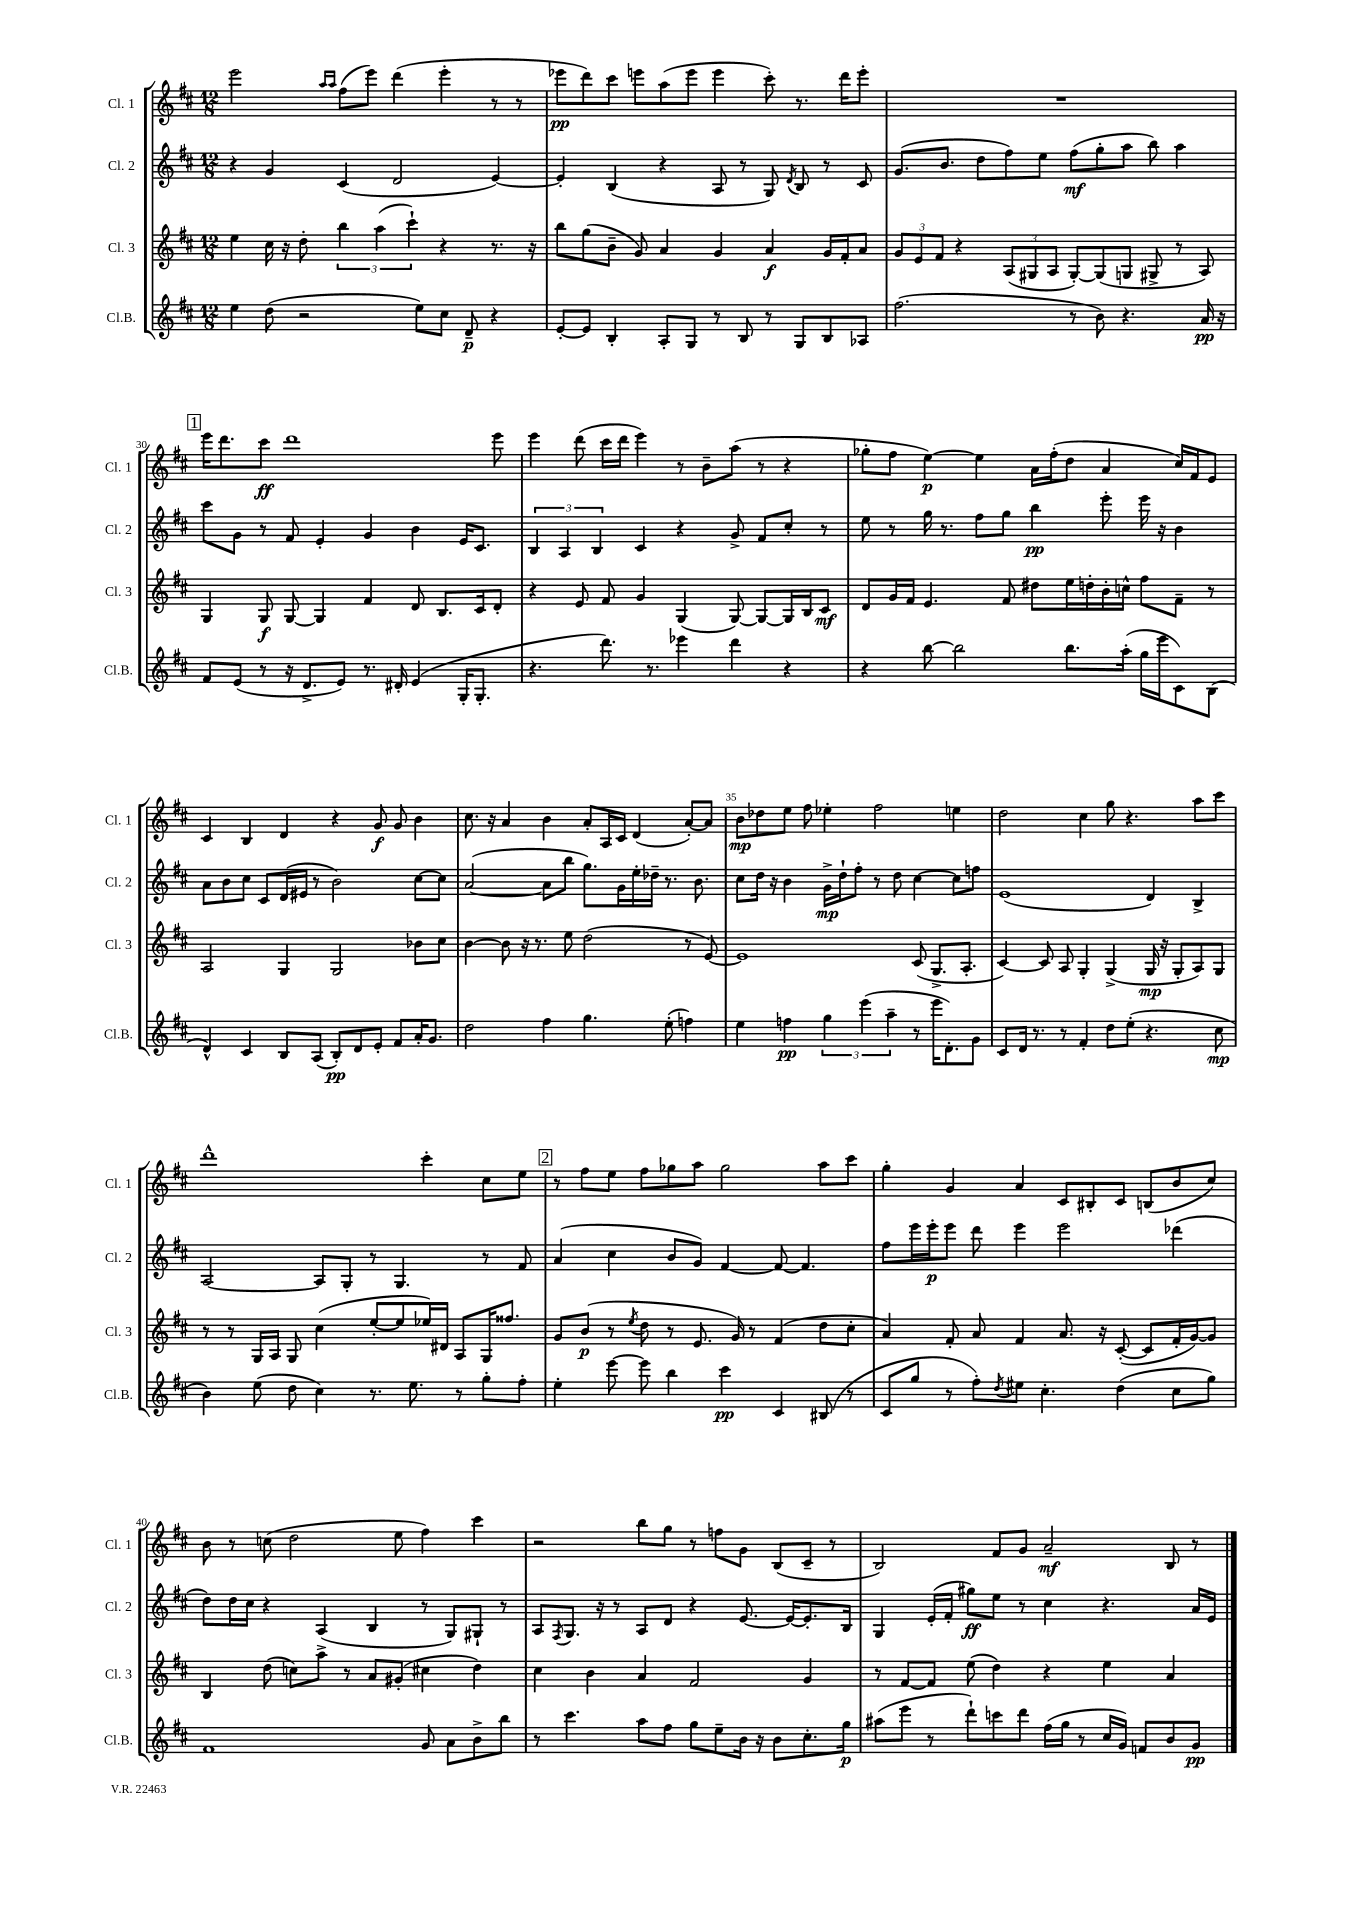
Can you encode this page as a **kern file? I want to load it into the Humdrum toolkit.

**kern	**kern	**kern	**kern
*staff4	*staff3	*staff2	*staff1
*clefG2	*clefG2	*clefG2	*clefG2
*k[f#c#]	*k[f#c#]	*k[f#c#]	*k[f#c#]
*M12/8	*M12/8	*M12/8	*M12/8
4ee	4ee	4r	2eee
(8dd	16cc#	4g	.
.	16r	.	.
2r	8dd'	.	.
.	.	.	16qqaa
.	.	.	16qqaa
.	6bb	(4c#	(8ff#
.	.	.	8eee)
.	(6aa	.	.
.	.	2d	(4ddd
.	6ccc#`)	.	.
8ee)	.	.	.
8cc#	4r	.	4eee'
8d~	.	.	.
4r	8.r	[4e)	8r
.	.	.	8r
.	16r	.	.
=	=	=	=
[8e'	8bb	4e']	8eee-
8e]	(8gg	.	8ddd)
4B'	8b~	(4B	8ccc#
.	8g)	.	8eee
8A'	4a	4r	(8aa
8G	.	.	8eee
8r	4g	8A	4eee
8B	.	8r	.
8r	4a	8G)	8ccc#')
.	.	8qd	.
8G	.	8B	8.r
8B	16g	8r	.
.	16f#'	.	16ddd
8A-	8a	8c#	8eee'
=	=	=	=
(2.ff#	12g	(8.g	1.r
.	12e	.	.
.	12f#	.	.
.	.	8.b	.
.	4r	.	.
.	.	8dd	.
.	(12A	8ff#)	.
.	12G#	.	.
.	.	8ee	.
.	12A	.	.
8r	[8G#')	(8ff#	.
8b)	(8G#]	8gg'	.
4.r	8G	8aa	.
.	8G#^	8bb)	.
.	8r	4aa	.
16a	8A)	.	.
16r	.	.	.
=	=	=	=
8f#	4G	8ccc#	16eee
.	.	.	8.ddd
(8e	.	8g	.
8r	8G	8r	8ccc#
16r	[8G	8f#	1ddd
8.d^	.	.	.
.	4G]	4e'	.
8e)	.	.	.
8.r	4f#	4g	.
16d#'	.	.	.
(4e	8d	4b	.
.	8.B	.	.
16G'	.	16e	.
8.G'	16c#	8.c#	.
.	8d'	.	8eee
=	=	=	=
4.r	4r	6B	4eee
.	.	6A	.
.	8e	.	(8ddd
.	.	6B	.
8.ddd)	8f#	.	16ccc#
.	.	.	16ddd
.	4g	4c#	4eee)
8.r	.	.	.
4eee-	(4G	4r	8r
.	.	.	8b~
4ddd	[8G)	8g^	(8aa
.	8G_	8f#	8r
4r	16G]	8cc#'	4r
.	16B	.	.
.	8c#	8r	.
=	=	=	=
4r	8d	8ee	8gg-'
.	16g	8r	8ff#
.	16f#	.	.
[8bb	4.e	16gg	[4ee)
.	.	8.r	.
2bb]	.	.	.
.	.	8ff#	4ee]
.	8f#	8gg	.
.	8dd#	4bb	16a
.	.	.	(16ff#'
8.bb	16ee	.	8dd
.	16dd'	.	.
.	16b'	8eee'	4a
(16aa'	16cc^^	.	.
16gg	8ff#	16eee	.
16eee	.	16r	.
8c#)	8f#~	4b	16cc#)
.	.	.	16f#
(8B	8r	.	8e
=	=	=	=
4d^^)	2A	8a	4c#
.	.	8b	.
4c#	.	8cc#	4B
.	.	8c#	.
8B	4G	(16d	4d
.	.	16e#	.
(8A	.	8r	.
8B')	2G	2b)	4r
8d	.	.	.
8e'	.	.	8g
8f#	.	.	8g
16a'	8b-	[8cc#	4b
8.g	.	.	.
.	8cc#	8cc#]	.
=	=	=	=
2dd	[4b	([2a	8.cc#
.	.	.	16r
.	8b]	.	4a
.	16r	.	.
.	8.r	.	.
4ff#	.	8a]	4b
.	8ee	8bb	.
4.gg	(2dd	8.gg)	8a'
.	.	.	16A
.	.	16g	16c#
.	.	16ee'	(4d
.	.	16dd-~	.
(8ee'	.	8.r	.
4ff)	8r	.	[8a')
.	.	8.b	.
.	[8e)	.	8a]
=	=	=	=
4ee	1e]	8cc#	8b
.	.	16dd	8dd-
.	.	16r	.
4ff	.	4b	8ee
.	.	.	8ff#
6gg	.	16g^	4ee-'
.	.	16dd`	.
.	.	8ff#'	.
(6eee	.	.	.
.	.	8r	2ff#
6aa~	.	.	.
.	.	8dd	.
8r	(8c#	[4cc#	.
16eee	8.G^	.	.
8.d')	.	.	.
.	.	8cc#]	4ee
.	8.A'	.	.
8g	.	8ff	.
=	=	=	=
8c#	[4c#)	(1e	2dd
16d	.	.	.
8.r	.	.	.
.	8c#]	.	.
8r	8A	.	.
4f#'	4G'	.	4cc#
8dd	(4G^	.	8gg
(8ee'	.	.	4.r
4.r	16G	4d)	.
.	16r	.	.
.	8G'	.	.
.	8A)	4B^	8aa
8cc#	8G	.	8ccc#
=	=	=	=
4b)	8r	[2A	1ddd^^
.	8r	.	.
(8ee	16G	.	.
.	16A	.	.
8dd	8G	.	.
4cc#)	(4cc#	8A]	.
.	.	8G'	.
8.r	[8ee'	8r	.
.	8ee]	4.G	.
8.ee	.	.	.
.	16ee-)	.	4ccc#'
.	16d#	.	.
8r	8A	.	.
8gg'	16G	8r	8cc#
.	8.ff##	.	.
8ff#'	.	8f#	8ee
=	=	=	=
4ee'	8g	(4a	8r
.	(8b	.	8ff#
[8eee	8r	4cc#	8ee
.	8qee	.	.
8eee]	8dd	.	8ff#
4bb	8r	8b	8gg-
.	8.e	8g)	8aa
4ccc#	.	[4f#	2gg-
.	16g)	.	.
.	8r	.	.
4c#	(4f#	8f#_	.
.	.	4.f#]	.
(8B#	8dd	.	8aa
8r	8cc#'	.	8ccc#
=	=	=	=
8c#	4a)	8ff#	4gg'
8gg	.	16eee	.
.	.	16eee'	.
8r	8f#'	8eee	4g
8ff#')	8a	8ddd	.
8qdd	.	.	.
8ee#	4f#	4eee	4a
4.cc#'	.	.	.
.	8.a	2eee	8c#
.	.	.	8B#'
.	16r	.	.
(4dd	([8c#'	.	8c#
.	8c#]	.	(8B
8cc#	16f#'	(4ddd-	8b
.	[16g)	.	.
8gg)	8g]	.	8cc#)
=	=	=	=
1f#	4B	8dd)	8b
.	.	16dd	8r
.	.	16cc#	.
.	(8dd	4r	(8cc
.	8cc)	.	2dd
.	8aa^	(4A	.
.	8r	.	.
.	8a	4B	.
.	(8g#'	.	8ee
8g	4cc#	8r	4ff#)
8a	.	8G)	.
8b^	4dd)	8G#`	4ccc#
8bb	.	8r	.
=	=	=	=
8r	4cc#	8A	2r
.	.	8qF#	.
4.ccc#	.	8.G	.
.	4b	.	.
.	.	16r	.
.	.	8r	.
8aa	4a	8A	8bb
8ff#	.	8d	8gg
8gg	2f#	4r	8r
8ee~	.	.	8ff
16b	.	[8.e	8g
16r	.	.	.
8b	.	.	(8B
.	.	16e_	.
8.cc#'	4g	8.e']	8c#~
.	.	.	8r
16gg	.	16B	.
=	=	=	=
(8aa#	8r	4G	2B)
8eee	[8f#	.	.
8r	8f#]	(16e'	.
.	.	16f#'	.
8ddd`)	(8ee	8gg#)	.
8ccc	4dd)	8ee	8f#
8ddd	.	8r	8g
(16ff#	4r	4cc#	2a~
16gg	.	.	.
8r	.	.	.
16cc#	4ee	4.r	.
16g)	.	.	.
8f	.	.	.
8b	4a	.	8B
8g	.	16a	8r
.	.	16e	.
==	==	==	==
*-	*-	*-	*-
